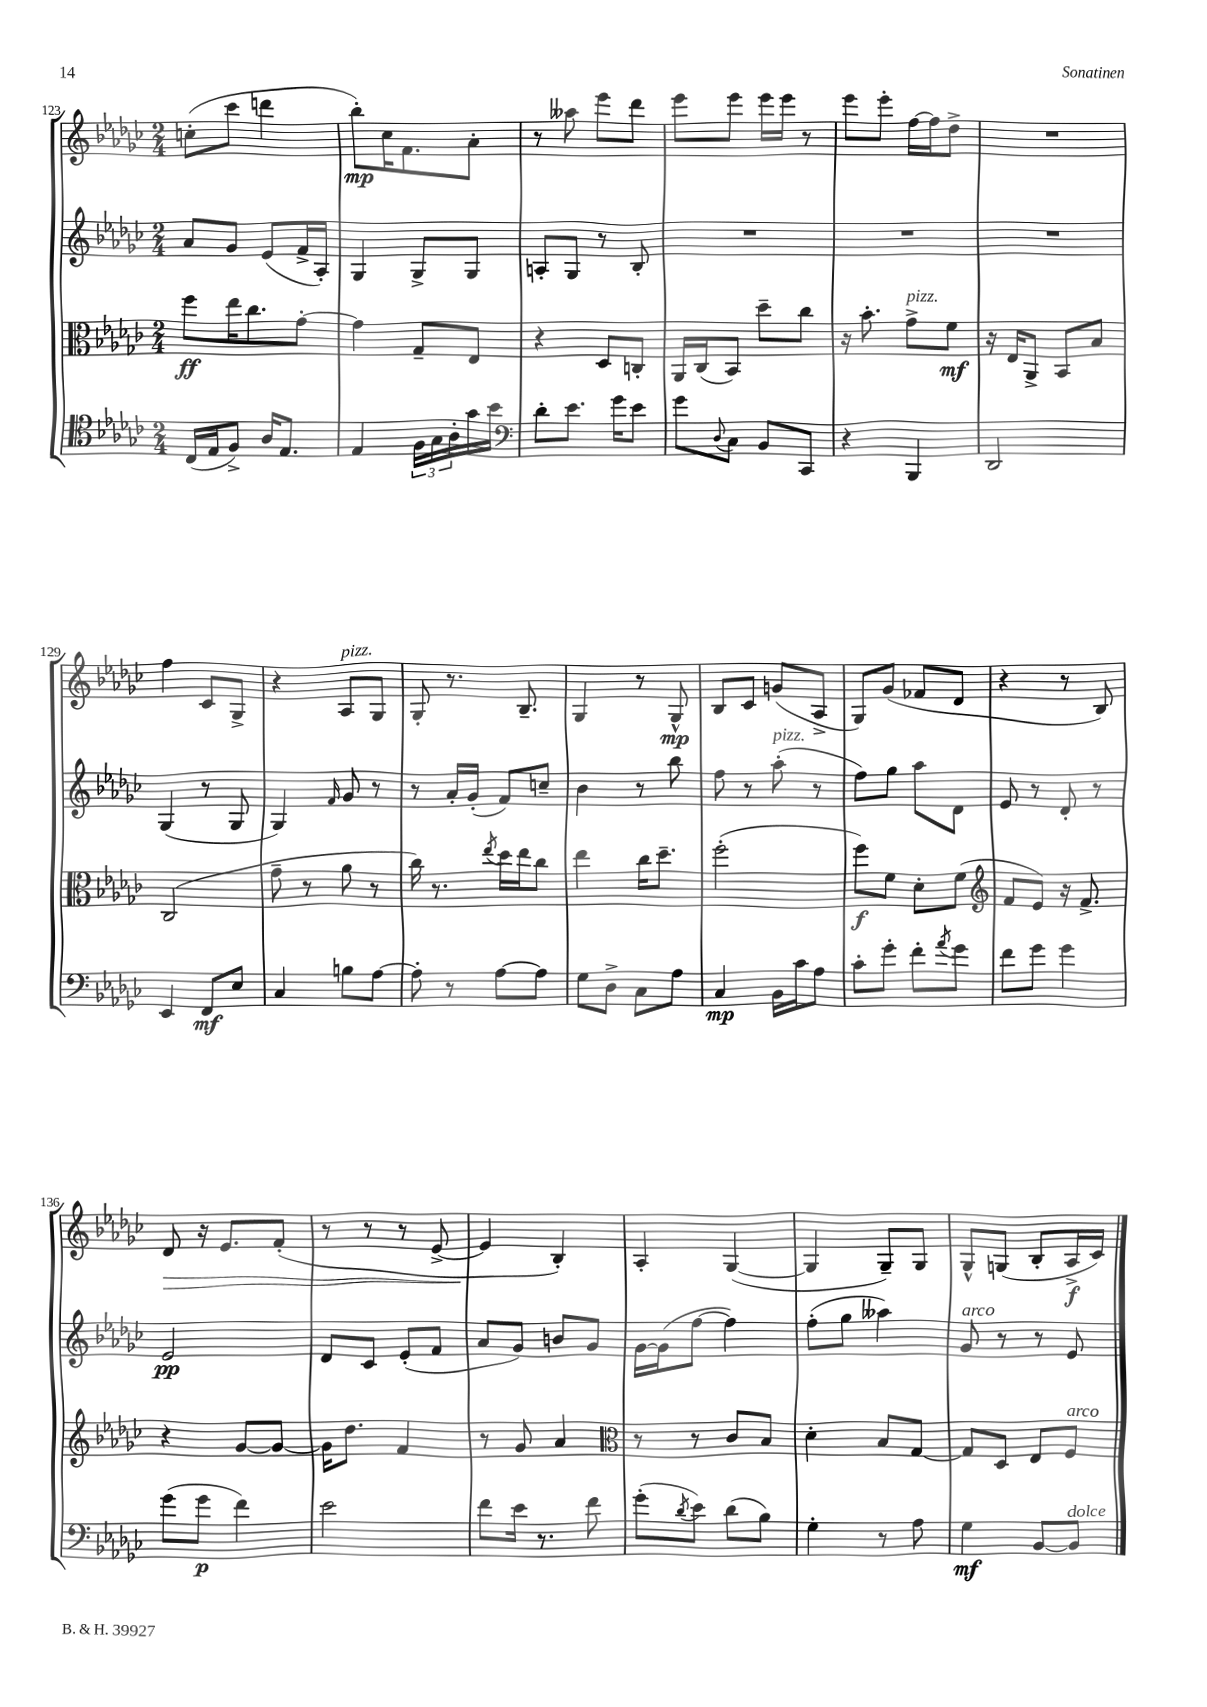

**kern	**kern	**kern	**kern
*staff4	*staff3	*staff2	*staff1
*clefC4	*clefC3	*clefG2	*clefG2
*k[b-e-a-d-g-c-]	*k[b-e-a-d-g-c-]	*k[b-e-a-d-g-c-]	*k[b-e-a-d-g-c-]
*M2/4	*M2/4	*M2/4	*M2/4
(16C-/LL	8ff\L	8a-/L	(8cc'\L
16E-/J	.	.	.
8F^/J)	16ee-\K	8g-/J	8ccc-\J
.	8.cc-\	.	.
16A-/LK	.	(8e-/L	4ddd\
8.E-/J	.	.	.
.	[8g-'\J	16f^/L	.
.	.	16A-'/JJ)	.
=	=	=	=
4E-/	4g-\]	4G-/	8bb-'\L)
.	.	.	16cc-\K
.	.	.	8.f\
24F\LL	8G-~/L	8G-^/L	.
24G-\	.	.	.
24A-'\	.	.	.
16g-\	8E-/J	8G-/J	8a-'\J
16b-\JJ	.	.	.
=	=	=	=
*clefF4	*	*	*
8d-'\L	4r	8A'/L	8r
8.e-\J	.	8G-/J	8aa--\
.	8D-/L	8r	8eee-\L
16g-\LK	.	.	.
8e-\J	8C'/J	8B-'/	8ddd-\J
=	=	=	=
8g-\L	16AA-/LL	2r	8eee-\L
.	(16C-/J	.	.
8qqD-/	.	.	.
8C-\J	8BB-/J)	.	8eee-\J
8BB-/L	8dd-~\L	.	16eee-\LL
.	.	.	16eee-\JJ
8CC-/J	8cc-\J	.	8r
=	=	=	=
4r	16r	2r	8eee-\L
.	8.b-'\	.	.
.	.	.	8eee-'\J
4BBB-/	8g-^\L	.	[16ff\LL
.	.	.	16ff\]J
.	8f\J	.	8dd-^\J
=	=	=	=
2DD-/	16r	2r	2r
.	16E-/LK	.	.
.	8AA-^/J	.	.
.	8BB-/L	.	.
.	8B-/J	.	.
=	=	=	=
4EE-/	(2C-/	(4G-/	4ff\
8FF/L	.	8r	8c-/L
8E-/J	.	8G-/	8G-^/J
=	=	=	=
4C-/	8g-~\	4G-/)	4r
.	8r	.	.
.	.	16qqf/	.
8B\L	8a-\	8g-/	8A-/L
[8A-\J	8r	8r	8G-/J
=	=	=	=
8A-'\]	16cc-\)	8r	8G-'/
.	8.r	.	.
8r	.	16a-'/LL	8.r
.	.	(16g-'/JJ	.
.	8qee-/	.	.
[8A-\L	16dd-\LL	8f/L)	.
.	16ee-\J	.	8.B-~/
8A-\]J	8cc-\J	8cc~/J	.
=	=	=	=
8G-\L	4ee-\	4b-\	4G-/
8D-^\J	.	.	.
8C-\L	16cc-\LK	8r	8r
.	8.dd-~\J	.	.
8A-\J	.	8bb-\	8G-^^/
=	=	=	=
4C-/	(2ff'\	8ff\	8B-/L
.	.	8r	8c-/J
16BB-\LL	.	(8aa-'\	(8g/L
16c-\J	.	.	.
8A-\J	.	8r	8A-^/J
=	=	=	=
8c-'\L	8ff\L)	8ff\L)	8G-/L)
8g-'\J	8f\J	8gg-\J	(8g-/J
8f'\L	8d-'\L	8aa-\L	8f-/L
8qa-/	.	.	.
8g-\J	(8f\J	8d-\J	8d-/J
=	=	=	=
*	*clefG2	*	*
8f\L	8f/L	8e-/	4r
8g-\J	8e-/J)	8r	.
4g-\	16r	8d-'/	8r
.	8.f^/	.	.
.	.	8r	8B-/)
=	=	=	=
(8g-\L	4r	2e-/	8d-/
8g-\J	.	.	16r
.	.	.	8.e-/L
4f\)	[8g-/L	.	.
.	8g-/_J	.	(8f'/J
=	=	=	=
2e-\	16g-\]LK	8d-/L	8r
.	8.dd-\J	.	.
.	.	8c-/J	8r
.	4f/	(8e-'/L	8r
.	.	8f/J	[8e-^/
=	=	=	=
8f\L	8r	8a-/L	4e-/]
16e-\Jk	8g-/	8g-/J)	.
8.r	.	.	.
.	4a-/	8b/L	4B-'/)
8f\	.	8g-/J	.
=	=	=	=
*	*clefC3	*	*
(8g-'\L	8r	[16g-\LL	4A-'/
.	.	(16g-\]J	.
8qd-/	.	.	.
8e-\J)	8r	[8ff\J	.
(8d-\L	8c-/L	4ff\])	([4G-/
8B-\J)	8B-/J	.	.
=	=	=	=
4G-'\	4d-'\	(8ff'\L	4G-/]
.	.	8gg-\J	.
8r	8B-/L	4aa--\)	8G-~/L)
8A-\	[8G-/J	.	8G-/J
=	=	=	=
4G-\	8G-/]L	8g-/	8G-^^/L
.	8D-/J	8r	(8G/J
[8BB-/L	8E-/L	8r	8B-'/L
8BB-/]J	8F/J	8e-/	16A-^/L
.	.	.	16c-/JJ)
==	==	==	==
*-	*-	*-	*-
